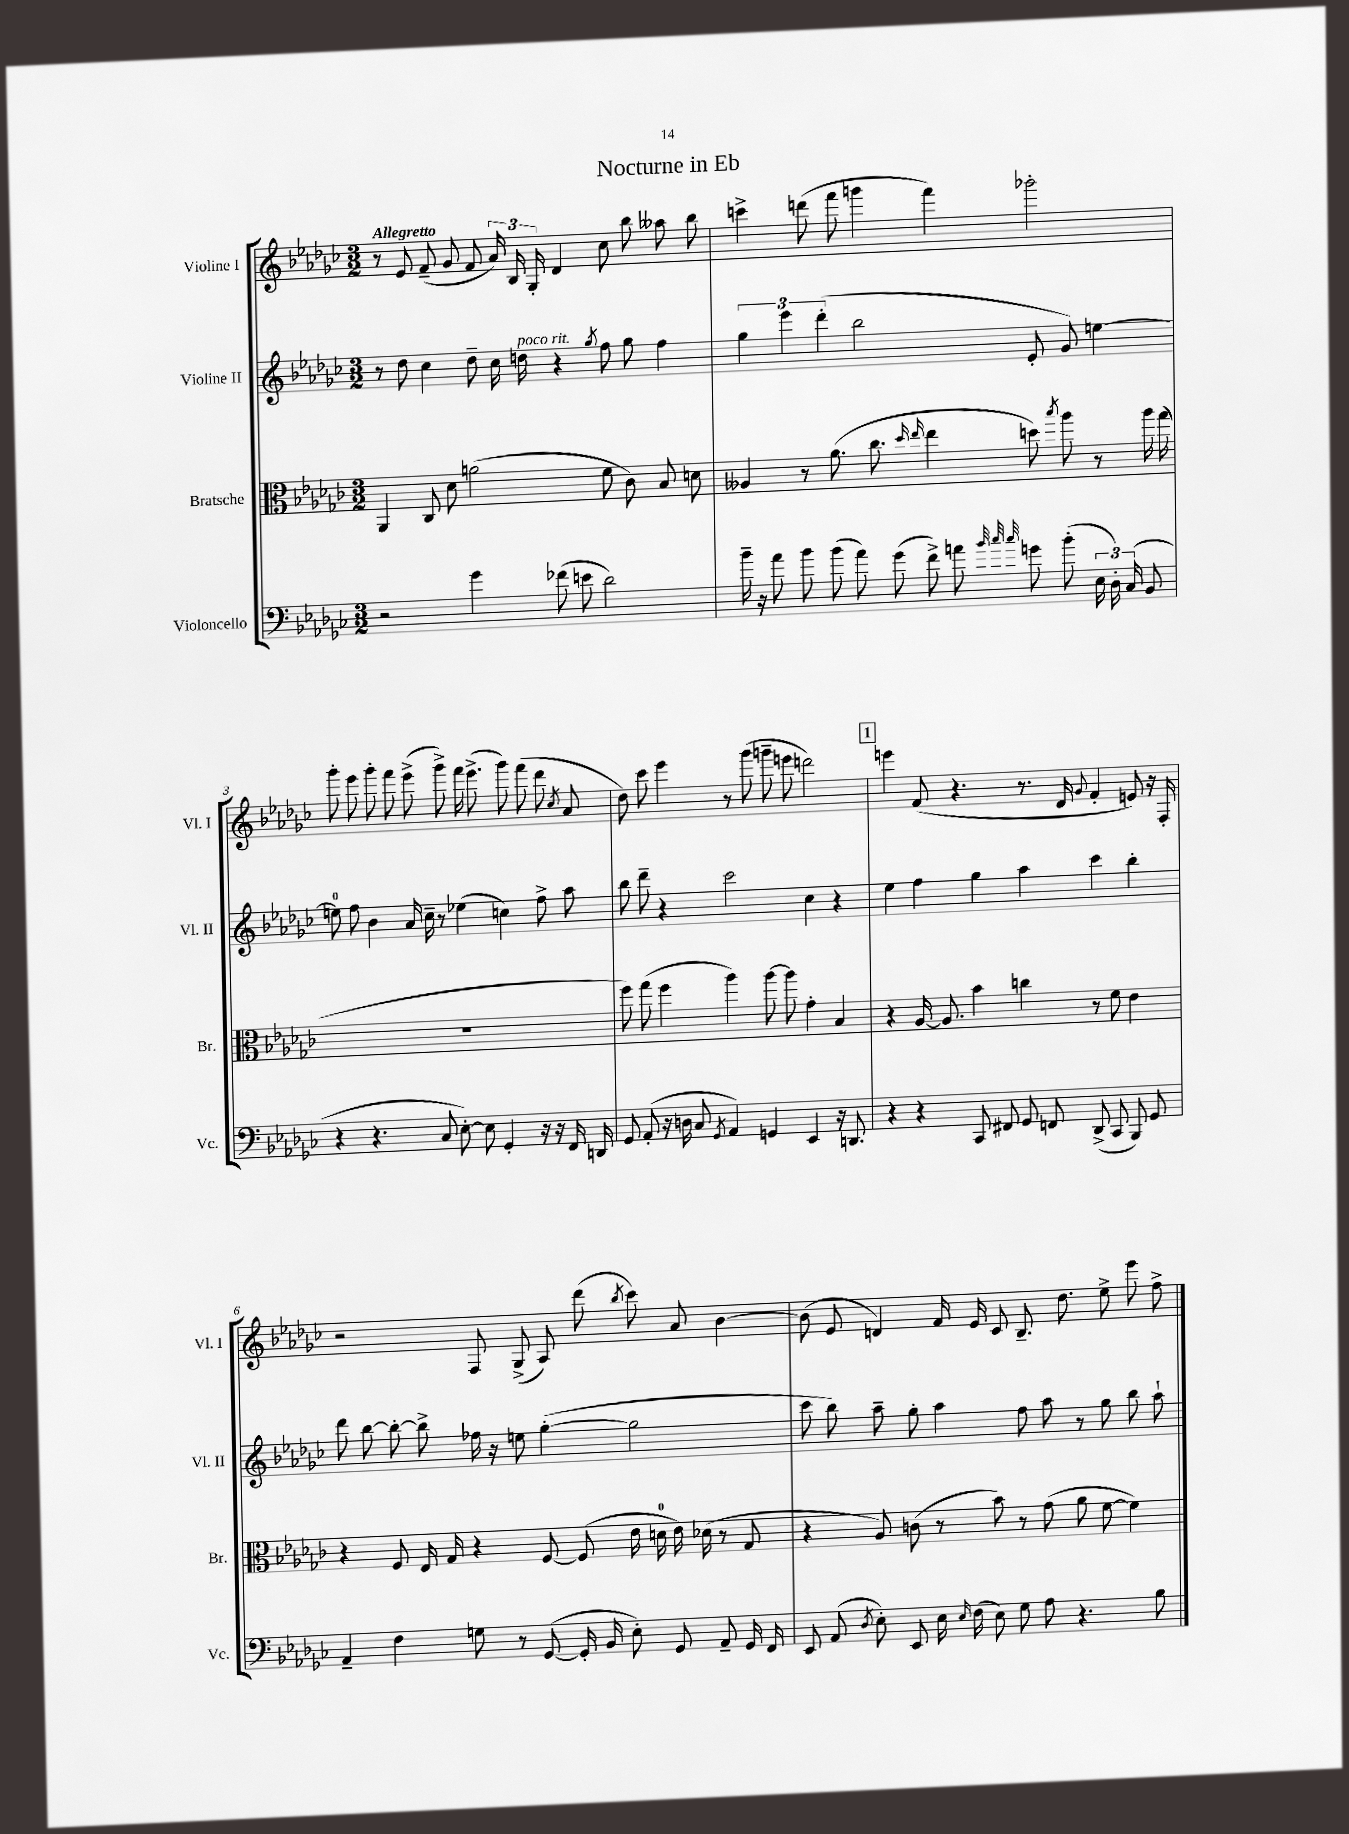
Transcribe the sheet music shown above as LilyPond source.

\header { title = "Nocturne in Eb" }
<<
\new StaffGroup <<
\new Staff = "s0" \with { instrumentName = "Violine I" shortInstrumentName = "Vl. I" } {
    \clef treble \key ges \major \numericTimeSignature \time 3/2 \tempo "Allegretto"
    \autoBeamOff r8 ees'8 f'8--( ges'8 f'8 \tuplet 3/2 { aes'16) bes16 ges16-. } des'4 ces''8 bes''8 aeses''8 bes''8 |
    c'''4-> d'''8( f'''8 g'''4 f'''4) ges'''2-. |
    ges'''8-. ees'''8 ges'''8-. f'''8 ees'''8->( ges'''8->) f'''16 ees'''8.->( ges'''8) f'''8( des'''8 \acciaccatura { ces''8 } aes'8 |
    des''8) ces'''8 ees'''4 r8 ges'''8( g'''8-- e'''8 d'''2) |
    \mark \markup { \box "1" } e'''4 f'8( r4. r8. des'16 \appoggiatura { ges'8 } f'4-. e'8) r16 f16-. |
    r2 f8 ges8->( aes8) des'''8( \acciaccatura { bes''8 } ces'''8) aes'8 bes'4~ |
    bes'8( ees'8 d'4) f'16 ees'16 ces'8 bes8.-- des''8. ees''8-> ees'''8 f''8-> \bar "|." |
}
\new Staff = "s1" \with { instrumentName = "Violine II" shortInstrumentName = "Vl. II" } {
    \clef treble \key ges \major \numericTimeSignature \time 3/2
    \autoBeamOff r8 des''8 ces''4 des''8-- ces''16 d''16^\markup { \italic "poco rit." } r4 \acciaccatura { ges''8 } f''8 ges''8 f''4 |
    \tuplet 3/2 { ges''4 ees'''4 des'''4-.( } bes''2 ees'8-. ges'8) e''4~ |
    e''8-0 f''8 bes'4 aes'16 ces''16-- r8 ees''4( c''4) f''8-> aes''8 |
    bes''8 des'''8-- r4 ces'''2 ces''4 r4 |
    \mark \markup { \box "1" } ees''4 f''4 ges''4 aes''4 ces'''4 bes''4-. |
    des'''8 bes''8~ bes''8~-. bes''8-> fes''16 r16 e''8 ges''4~-.( ges''2 |
    ces'''8 bes''8) aes''8-- ges''8-. aes''4 f''8 aes''8 r8 ges''8 bes''8 aes''8-! \bar "|." |
}
\new Staff = "s2" \with { instrumentName = "Bratsche" shortInstrumentName = "Br." } {
    \clef alto \key ges \major \numericTimeSignature \time 3/2
    \autoBeamOff aes,4 ces8 des'8 a'2( f'8 ces'8) bes8 d'8 |
    aeses4 r8 aes'8.( ces''8. \grace { des''16 ees''16 } ees''4 d''8) \acciaccatura { bes''8 } aes''8 r8 aes''16 ges''16( |
    R1. |
    f''8) ges''8( f''4 aes''4) aes''8~ aes''8 ges'4-. bes4 |
    \mark \markup { \box "1" } r4 aes16~ aes8. bes'4 c''4 r8 f'8 ees'4 |
    r4 f8 ees16 ges16 r4 f8~ f8( ees'16 d'16-0 ees'16) des'16( r8 ges8 |
    r4 aes8) c'8( r8 bes'8) r8 ges'8( aes'8 f'8~ f'4) \bar "|." |
}
\new Staff = "s3" \with { instrumentName = "Violoncello" shortInstrumentName = "Vc." } {
    \clef bass \key ges \major \numericTimeSignature \time 3/2
    \autoBeamOff r2 ges'4 fes'8( e'8 des'2) |
    bes'16-- r16 aes'8 bes'8 bes'8( aes'8) ges'8( f'8->) a'8 \grace { bes'32 ces''32 ces''32 } g'8 bes'8-.( \tuplet 3/2 { ees16 des16-.) ces16( } bes,8 |
    r4 r4. ces8 ees8~-.) ees8 ges,4-. r16 r16 f,16 d,16 |
    ges,8 aes,8-.( r16 d16 ces8 \acciaccatura { ges,8 } aes,4) g,4 ees,4 r16 d,8. |
    \mark \markup { \box "1" } r4 r4 ces,8 fis,8 ges,8 f,8 des,8->( ces,8 bes,,8) ges,8 |
    aes,4-- f4 g8 r8 ges,8~( ges,16-. bes,16 ees8-.) ges,8 aes,8-- ges,16 f,16 |
    ees,8 aes,8( \acciaccatura { des8 } ees8-.) ees,8 ees16 \grace { ees16 } f16( ees8) ges8 aes8 r4. bes8 \bar "|." |
}
>>
>>
